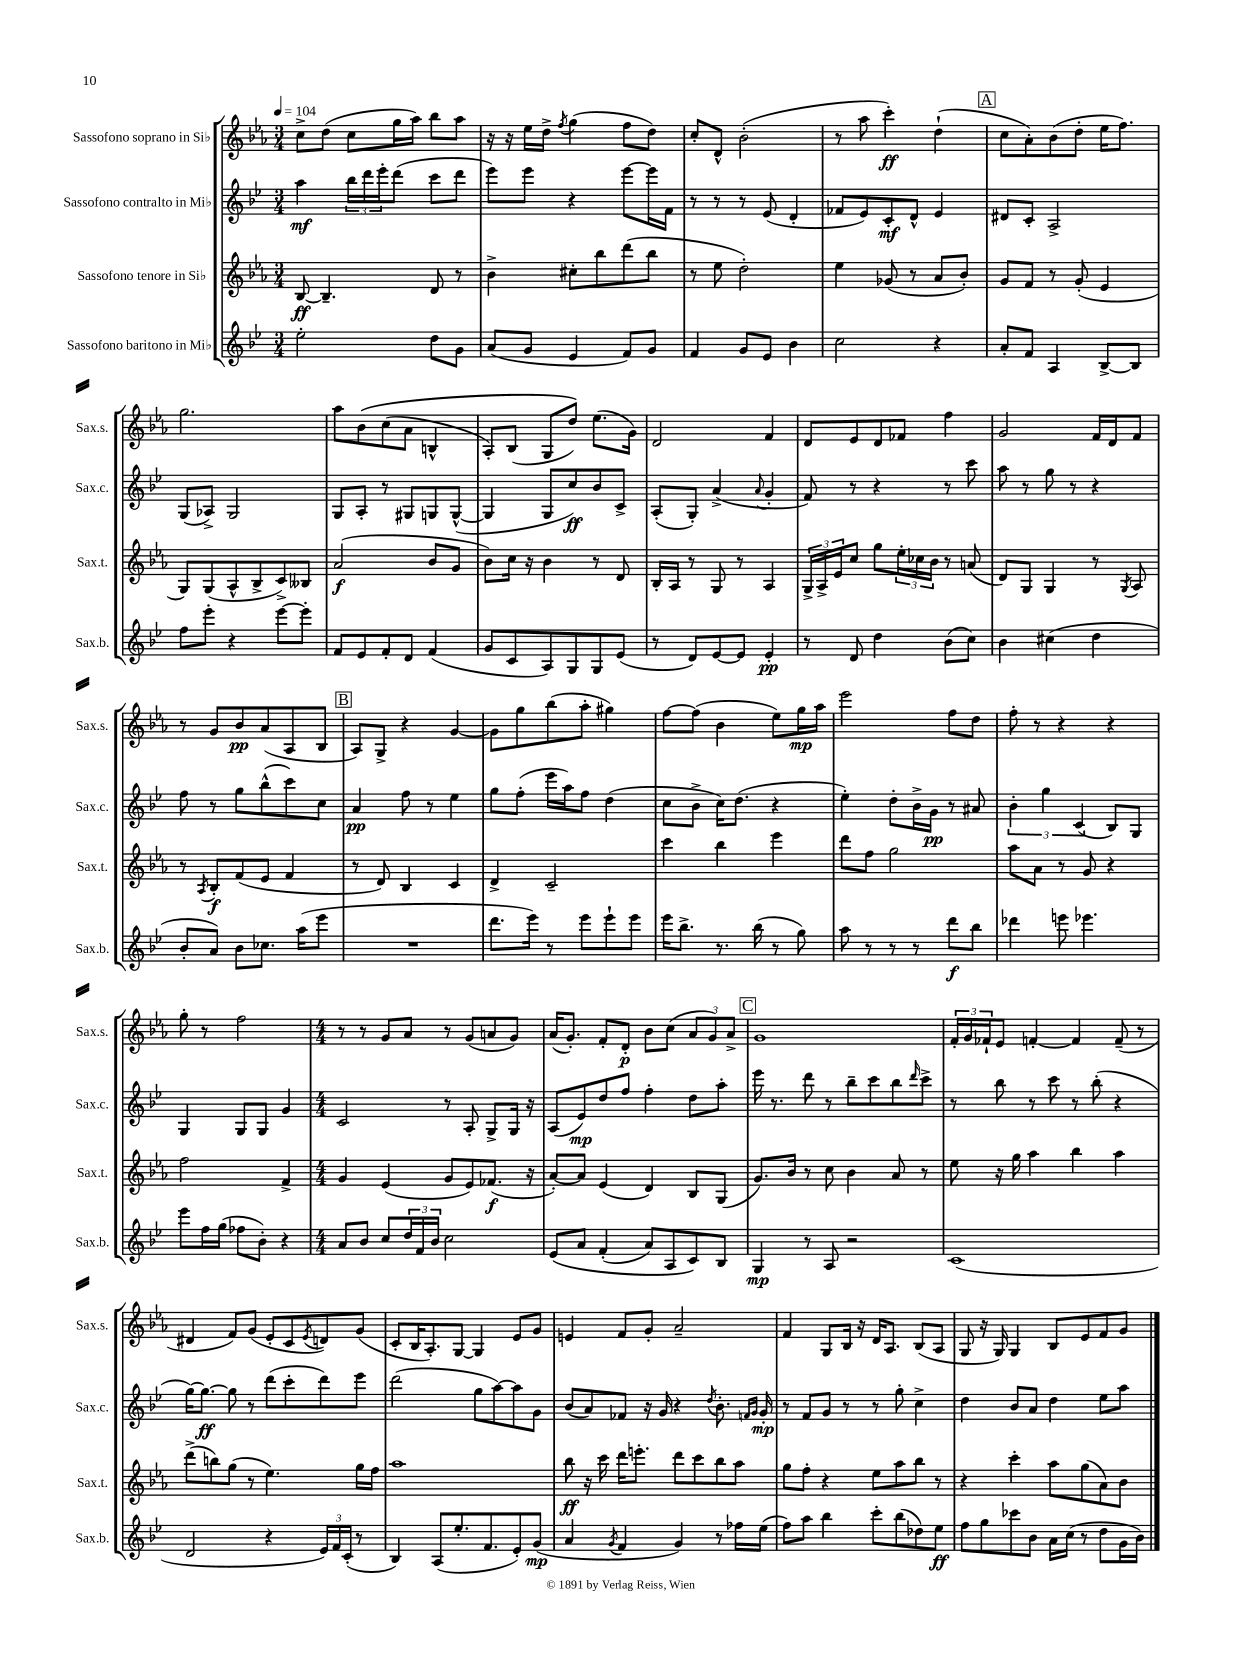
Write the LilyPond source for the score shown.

<<
\new StaffGroup <<
\new Staff = "s0" \with { instrumentName = "Sassofono soprano in Sib" shortInstrumentName = "Sax.s." } {
    \clef treble \key ees \major \numericTimeSignature \time 3/4 \tempo 4 = 104
    c''8-> d''8( c''8 g''16 aes''16) bes''8 aes''8 |
    r16 r16 ees''16 d''16-> \acciaccatura { f''8 } g''4( f''8 d''8) |
    c''8-. d'8-^ bes'2-.( |
    r8 aes''8 c'''4-.\ff) d''4-!( |
    \mark \markup { \box "A" } c''8 aes'8-.) bes'8( d''8-. ees''16 f''8.) |
    g''2. |
    aes''8 bes'8\( c''8( aes'8 b4-^ |
    aes8-.) bes8( g8 d''8)\) ees''8.( g'16) |
    d'2 f'4 |
    d'8 ees'8 d'8 fes'8 f''4 |
    g'2 f'16 d'16 f'8 |
    r8 g'8 bes'8\pp aes'8( aes8 bes8 |
    \mark \markup { \box "B" } aes8) g8-> r4 g'4~ |
    g'8 g''8 bes''8( aes''8-. gis''4) |
    f''8~ f''8( bes'4 ees''8) g''16\mp aes''16 |
    ees'''2 f''8 d''8 |
    f''8-. r8 r4 r4 |
    g''8-. r8 f''2 |
    \numericTimeSignature \time 4/4 r8 r8 g'8 aes'8 r8 g'8( a'8 g'8) |
    aes'16( g'8.-.) f'8-. d'8-.\p bes'8 c''8( \tuplet 3/2 { aes'8 g'8) aes'8-> } |
    \mark \markup { \box "C" } g'1 |
    \tuplet 3/2 { f'16-. g'16 fes'16-! } ees'8 f'4~-. f'4 f'8--( r8 |
    dis'4 f'8) g'8( ees'8-. c'8 \acciaccatura { ees'8 } d'8) g'8( |
    c'8-. bes16 aes8.-.) g8~ g4 ees'8 g'8 |
    e'4 f'8 g'8-. aes'2-- |
    f'4 g8 bes16 r16 d'16 aes8. bes8( aes8 |
    g8 r16 g16) g4 bes8 ees'8 f'8 g'8 \bar "|." |
}
\new Staff = "s1" \with { instrumentName = "Sassofono contralto in Mib" shortInstrumentName = "Sax.c." } {
    \clef treble \key bes \major \numericTimeSignature \time 3/4
    a''4\mf \tuplet 3/2 { bes''16 d'''16 ees'''16-. } d'''8( c'''8 d'''8 |
    ees'''8) ees'''8 r4 ees'''8~ ees'''16 f'16 |
    r8 r8 r8 ees'8( d'4-. |
    fes'8 ees'8) c'8-.\mf d'8-^ ees'4 |
    \mark \markup { \box "A" } dis'8 c'8-. a2-> |
    g8( aes8->) g2 |
    g8 a8-. r8 gis8 g8 g8~-^( |
    g4 g8 c''8\ff) bes'8 c'8-> |
    a8-.( g8-.) a'4->( \appoggiatura { a'8 } g'4-. |
    f'8) r8 r4 r8 c'''8 |
    a''8 r8 g''8 r8 r4 |
    f''8 r8 g''8 bes''8-^( c'''8) c''8 |
    \mark \markup { \box "B" } a'4\pp f''8 r8 ees''4 |
    g''8 f''8-.( ees'''16 a''16) f''8 d''4( |
    c''8 bes'8-> c''16) d''8.( r4 |
    ees''4-.) d''8-. bes'16-> g'16\pp r8 ais'8 |
    \tuplet 3/2 { bes'4-. g''4 c'4( } bes8) g8 |
    g4 g8 g8 g'4 |
    \numericTimeSignature \time 4/4 c'2 r8 a8-. g8-> g16 r16 |
    a8( ees'8\mp) d''8 f''8 f''4-. d''8 a''8-. |
    \mark \markup { \box "C" } ees'''16 r8. d'''8 r8 bes''8-- c'''8 bes''8 \grace { d'''16 } c'''8-> |
    r8 bes''8 r8 c'''8 r8 bes''8-.( r4 |
    g''16~) g''8.~\ff g''8 r8 d'''8( c'''8-. d'''8) ees'''8 |
    d'''2( g''8 a''8~) a''8 g'8 |
    bes'8( a'8) fes'8 r16 g'16 r4 \acciaccatura { d''8 } bes'8.-. \grace { f'16 g'16 } g'16-.\mp |
    r8 f'8 g'8 r8 r8 g''8-. c''4-> |
    d''4 bes'8 a'8 d''4 ees''8 a''8 \bar "|." |
}
\new Staff = "s2" \with { instrumentName = "Sassofono tenore in Sib" shortInstrumentName = "Sax.t." } {
    \clef treble \key ees \major \numericTimeSignature \time 3/4
    bes8~\ff bes4.-- d'8 r8 |
    bes'4-> cis''8-. bes''8 d'''8( bes''8 |
    r8 ees''8 d''2-.) |
    ees''4 ges'8( r8 aes'8 bes'8-.) |
    \mark \markup { \box "A" } g'8 f'8 r8 g'8-.( ees'4 |
    g8) g8( aes8-^ bes8-> c'8->) beses8 |
    aes'2\f( bes'8 g'8 |
    bes'8) c''16 r16 bes'4 r8 d'8 |
    bes16-. aes16 r8 g8 r8 aes4 |
    \tuplet 3/2 { g16-> aes16-> ees'16 } c''8 g''8 \tuplet 3/2 { ees''16-. ces''16 bes'16 } r8 a'8( |
    d'8) g8 g4 r8 \acciaccatura { g8 } aes8 |
    r8 \acciaccatura { aes8 } bes8-.\f f'8( ees'8 f'4 |
    \mark \markup { \box "B" } r8 d'8) bes4 c'4 |
    d'4-> c'2-- |
    c'''4 bes''4 ees'''4 |
    d'''8 f''8 g''2 |
    aes''8 aes'8 r8 g'8 r4 |
    f''2 f'4-> |
    \numericTimeSignature \time 4/4 g'4 ees'4( g'8 ees'8) fes'8.\f( r16 |
    aes'8~-.) aes'8 ees'4( d'4) bes8 g8( |
    \mark \markup { \box "C" } g'8.) bes'16 r8 c''8 bes'4 aes'8 r8 |
    ees''8 r16 g''16 aes''4 bes''4 aes''4 |
    d'''8->( b''8) g''8( r8 ees''4.) g''16 f''16 |
    aes''1 |
    bes''8\ff r16 c'''16 d'''16 e'''8.-. d'''8 c'''8 bes''8 aes''8 |
    g''8 f''8-. r4 ees''8 aes''8 bes''8 r8 |
    r4 c'''4-. aes''8 g''8( aes'8) bes'8 \bar "|." |
}
\new Staff = "s3" \with { instrumentName = "Sassofono baritono in Mib" shortInstrumentName = "Sax.b." } {
    \clef treble \key bes \major \numericTimeSignature \time 3/4
    ees''2-. d''8 g'8 |
    a'8( g'8 ees'4 f'8) g'8 |
    f'4 g'8 ees'8 bes'4 |
    c''2 r4 |
    \mark \markup { \box "A" } a'8-. f'8 a4 bes8~-> bes8 |
    f''8 ees'''8-. r4 ees'''8~ ees'''8-. |
    f'8 ees'8 f'8-. d'8 f'4( |
    g'8 c'8 a8) g8 g8 ees'8( |
    r8 d'8) ees'8~ ees'8 ees'4-.\pp |
    r8 d'8 d''4 bes'8( c''8) |
    bes'4 cis''4( d''4 |
    bes'8-. a'8) bes'8 ces''8. a''16( ees'''8 |
    \mark \markup { \box "B" } R2. |
    d'''8. ees'''16) r8 ees'''8 ees'''8-! ees'''8 |
    ees'''16 bes''8.-> r8. bes''16( r8 g''8) |
    a''8 r8 r8 r8 d'''8\f bes''8 |
    des'''4 e'''8 ees'''4. |
    ees'''8 f''16 g''16( fes''8 bes'8-.) r4 |
    \numericTimeSignature \time 4/4 a'8 bes'8 c''8 \tuplet 3/2 { d''16 f'16 bes'16 } c''2 |
    ees'8\( a'8 f'4-.( a'8) a8 c'8\) bes8 |
    \mark \markup { \box "C" } g4\mp r8 a8 r2 |
    c'1( |
    d'2 r4 \tuplet 3/2 { ees'16) f'16 c'16-.( } r8 |
    bes4) a8( ees''8.-. f'8. ees'8-.) g'8\mp( |
    a'4 \acciaccatura { g'8 } f'4 g'4) r8 fes''16 ees''16( |
    f''8) a''8 bes''4 c'''8-. bes''8( des''8) ees''8\ff |
    f''8 g''8 ces'''8 bes'8 a'16 c''16( r8 d''8 g'16 bes'16) \bar "|." |
}
>>
>>
\layout { \context { \Score \remove "Bar_number_engraver" } }
